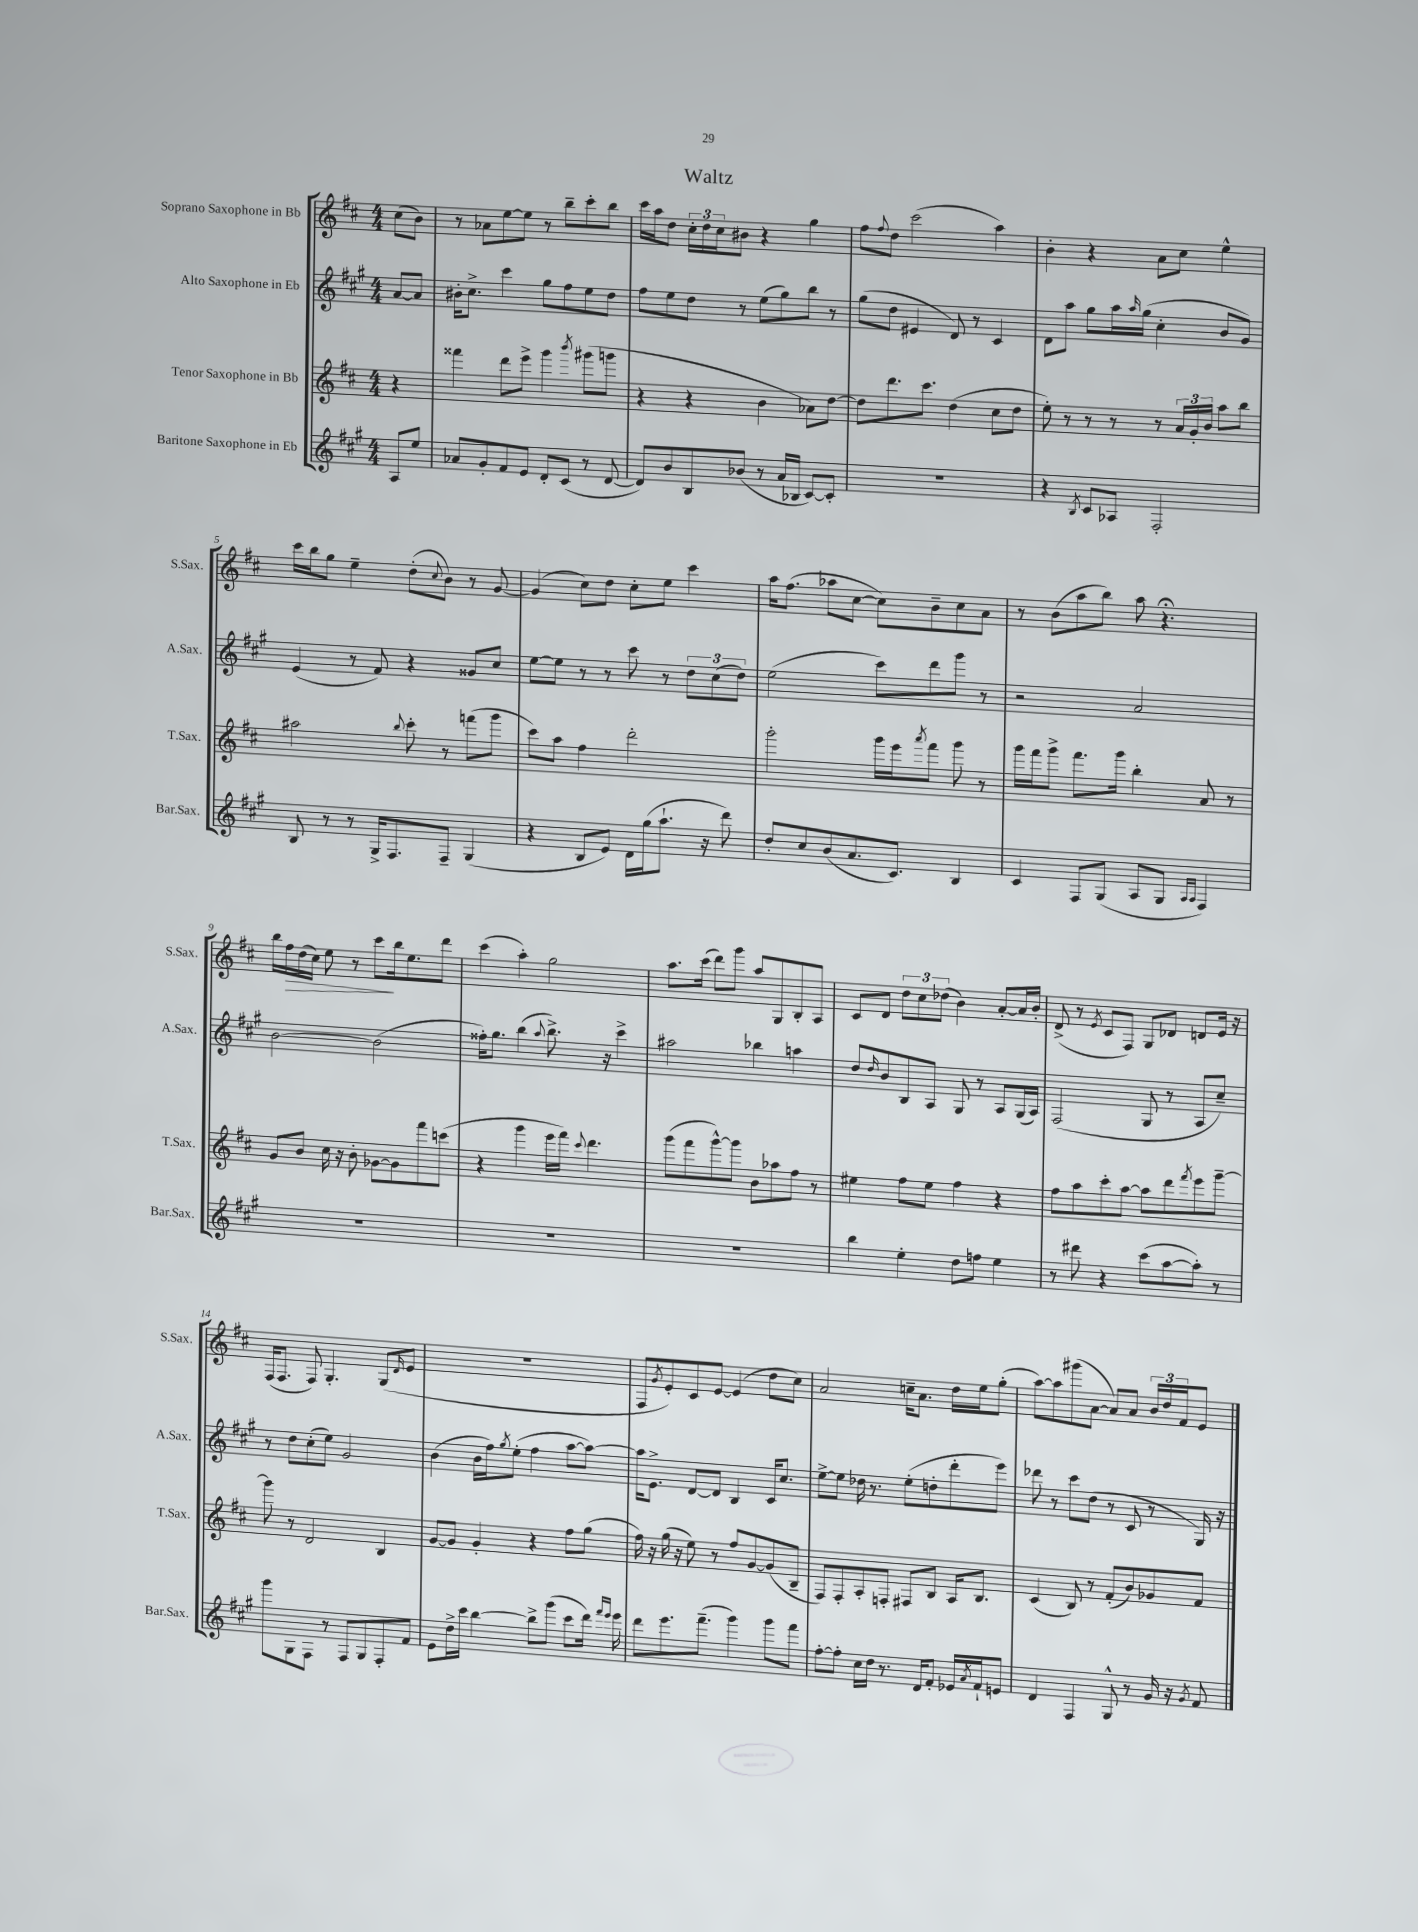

**kern	**kern	**kern	**kern	**dynam
*part4	*part3	*part2	*part1	*part1
*staff4	*staff3	*staff2	*staff1	*staff1
*I"Baritone Saxophone in Eb	*I"Tenor Saxophone in Bb	*I"Alto Saxophone in Eb	*I"Soprano Saxophone in Bb	*
*I'Bar.Sax.	*I'T.Sax.	*I'A.Sax.	*I'S.Sax.	*
*clefG2	*clefG2	*clefG2	*clefG2	*
*k[f#c#g#]	*k[f#c#]	*k[f#c#g#]	*k[f#c#]	*
*M4/4	*M4/4	*M4/4	*M4/4	*
=	=	=	=	=
8A/L	4r	[8a/L	(8cc#\L	.
8ee/J	.	8a/J]	8b\J)	.
=1	=1	=1	=1	=1
8a-X/L	4fff##X\	16b#X'\KL	8r	.
.	.	8.cc#^\J	.	.
8g#'/	.	.	8a-X\L	.
8f#/	8ddd\L	4ccc#\	[8ee\	.
8e/J	8eee^\J	.	8ee\J]	.
8d'/L	4ggg\	8gg#\L	8r	.
(8c#/J	.	8ff#\	8bb~\L	.
.	8qbbb/	.	.	.
8r	(8ggg#X\L	8ee\	8ccc#'\	.
[8d/	8gggn\J	8dd\J	8bb\J	.
=2	=2	=2	=2	=2
8d/L])	4r	8ff#\L	16ccc#\LL	.
.	.	.	16aa\J	.
8b/	.	8ee\	8dd\J	.
8B/	4r	8dd\J	24cc#'\LL	.
.	.	.	24dd\	.
.	.	.	24cc#\J	.
(8b-X/J	.	8r	8b#X\J	.
8r	4b\	(8ee\L	4r	.
16a/LL	.	8gg#\)	.	.
16B-X/JJ	.	.	.	.
[8c#/L)	8a-X\L)	8bb\J	4gg\	.
8c#'/J]	[8dd\J	8r	.	.
=3	=3	=3	=3	=3
1r	8dd\L]	(8gg#\L	8ff#\L	.
.	.	.	8qqff#/	.
.	8.ddd\	8dd\J	8dd\J	.
.	.	4e#X/	(2ccc#\	.
.	8.ccc#\J	.	.	.
.	(4dd\	8d/)	.	.
.	.	8r	.	.
.	8cc#\L	4c#/	4aa\)	.
.	8dd\J	.	.	.
=4	=4	=4	=4	=4
4r	8ee'\)	8d\L	4b'\	.
.	8r	8aa\J	.	.
8qB/	.	.	.	.
8c#/L	8r	8gg#\L	4r	.
8A-X/J	8r	16aa\L	.	.
.	.	16qqaa/	.	.
.	.	(16gg#\JJ	.	.
2F#'/	8r	4cc#'\	8a\L	.
.	24a/LL	.	8cc#\J	.
.	24g'/	.	.	.
.	24b/JJ	.	.	.
.	8aa\L	8b/L	4ee^^\	.
.	8bb\J	8g#/J)	.	.
!!LO:LB:g=z
=5	=5	=5	=5	=5
8B/	2aa#X\	(4e/	16ccc#\LL	.
.	.	.	16bb\J	.
8r	.	.	8gg\J	.
8r	.	8r	4ee~\	.
16G#^/KL	.	8f#/)	.	.
8.F#/	.	.	.	.
.	8qqbb/	.	.	.
.	8ccc#'\	4r	(8dd'\L	.
.	.	.	8qqcc#/	.
8F#~/J	8r	.	8b\J)	.
(4G#/	(8fffn\L	8g##X/L	8r	.
.	8ggg\J	8cc#/J	[8g/	.
=6	=6	=6	=6	=6
4r	8ccc#\L)	[8ee\L	(4g/]	.
.	8aa\J	8ee\J]	.	.
8B/L	4ff#\	8r	8cc#\L)	.
8e/J)	.	8r	8dd\J	.
16d\LL	2ddd'\	8ccc#\	8cc#'\L	.
(16gg#\J	.	.	.	.
8.aa`\J	.	8r	8ee\J	.
.	.	12dd\L	4ccc#\	.
16r	.	.	.	.
.	.	(12cc#\	.	.
8ddd\)	.	.	.	.
.	.	12dd\J)	.	.
=7	=7	=7	=7	=7
8dd'/L	2ggg'\	(2ee\	16aa\KL	.
.	.	.	(8.ff#\J	.
8cc#/	.	.	.	.
(8b/	.	.	8aa-X\L	.
8.a/	.	.	[8cc#\J	.
.	16ggg\LL	8ccc#\L)	8cc#\L])	.
8.c#/J)	16eee\J	.	.	.
.	8qaaa/	.	.	.
.	8fff#\J	8ddd\	8b~\	.
4B/	8ggg\	8ggg#\J	8cc#\	.
.	8r	8r	8a\J	.
=8	=8	=8	=8	=8
4c#/	16ggg\LL	2r	8r	.
.	16fff#\J	.	.	.
.	8ggg^\J	.	(8b\L	.
8F#/L	8.fff#\L	.	8aa\	.
(8G#/J	.	.	8bb\J)	.
.	16ggg\Jk	.	.	.
8A/L	4bb'\	2a/	8aa\	.
8G#/J	.	.	4.r;<	.
16qqA/LL	.	.	.	.
16qqA/JJ	.	.	.	.
4F#/)	8a/	.	.	.
.	8r	.	.	.
!!LO:LB:g=z
=9	=9	=9	=9	=9
1r	8g/L	[2b\	16bb\LL	.
!	!	!	!	!LO:HP:b
.	.	.	16ff#\	>
.	8b/J	.	(16dd\	.
.	.	.	16cc#\JJ)	.
.	16cc#\	.	8ee\	.
.	16r	.	.	.
.	8b'\	.	8r	.
.	[8g-X\L	(2b\]	8ccc#\L	.
.	8g-\]	.	16bb\k	]
.	.	.	8.ee\	.
.	8fff#\	.	.	.
.	(8cccn\J	.	8ddd\J	.
=10	=10	=10	=10	=10
1r	4r	16ff##X'\KL)	(4ccc#\	.
.	.	8.gg#\J	.	.
.	4ggg\	(4bb\	4aa'\)	.
.	.	8qqaa/	.	.
.	16eee\LL	8.bb^\)	2gg\	.
.	16fff#\JJ)	.	.	.
.	8qqccc#/	.	.	.
.	4.ddd\	.	.	.
.	.	16r	.	.
.	.	4ccc#^\	.	.
=11	=11	=11	=11	=11
1r	(8ggg\L	2aa#X\	8.aa\L	.
.	8fff#\	.	.	.
.	.	.	(16ccc#\Jk	.
.	[8ggg^^\)	.	8ddd\L)	.
.	8ggg\J]	.	8ggg\J	.
.	8b\L	4bb-X\	8aa/L	.
.	8aa-X\	.	8G/	.
.	8ff#\J	4aan\	8B'/	.
.	8r	.	8A/J	.
=12	=12	=12	=12	=12
4bb\	4ee#X\	8dd/L	8c#/L	.
.	.	16qqdd/	.	.
.	.	8b/	8d/J	.
4ee'\	8ff#\L	8B/	12dd\L	.
.	.	.	12cc#\	.
.	8ee#\J	8A/J	.	.
.	.	.	(12dd-X\J	.
8dd\L	4ff#\	8G#/	4b\)	.
8ffn\J	.	8r	.	.
4ee\	4r	8A/L	[8a'/L	.
.	.	(16G#/L	16a/L]	.
.	.	16A/JJ)	16b'/JJ	.
=13	=13	=13	=13	=13
8r	8ff#\L	(2F#/	(8d^/	.
8ddd#X\	8aa\	.	8r	.
.	.	.	8qe/	.
4r	8ccc#'\	.	8c#/L	.
.	[8aa\J	.	8F#/J)	.
(8ccc#\L	8aa\L]	8G#/	8G/L	.
[8aa\	8ddd\	8r	8d-X/J	.
.	8qfff#/	.	.	.
8aa'\J])	8eee\	8A/L	8dn/L	.
8r	[8ggg~\J	8cc#~/J)	16e/Jk	.
.	.	.	16r	.
!!LO:LB:g=z
=14	=14	=14	=14	=14
8ggg#\L	8ggg\]	8r	(16F#/KL	.
.	.	.	8.F#/J	.
8G#\	8r	8dd\L	.	.
8F#\J	2d/	(8cc#'\	8F#/)	.
8r	.	8ee\J)	4.G'/	.
8F#/L	.	2g#/	.	.
8G#/	.	.	.	.
8F#'/	4B/	.	(8G/L	.
.	.	.	16qqd/	.
8f#/J	.	.	8e/J	.
=15	=15	=15	=15	=15
8e\L	[8g/L	(4b\	1r	.
16dd^\L	8g/J]	.	.	.
16ccc#\JJ	.	.	.	.
[4bb\	4g'/	16b\LL	.	.
.	.	16ff#\J)	.	.
.	.	8qgg#/	.	.
.	.	(8ee'\J	.	.
8bb^\L]	4r	4ff#\	.	.
(8ggg#\J	.	.	.	.
8ccc#\L	8ff#\L	[8aa\L	.	.
16ddd\Jk)	(8gg\J	8aa\J_)	.	.
16qqfff#/LL	.	.	.	.
16qqeee/JJ	.	.	.	.
16eee\	.	.	.	.
=16	=16	=16	=16	=16
8ddd\L	16ff#\)	16aa\KL]	8F#/L	.
.	16r	8.e^\J	.	.
.	.	.	8qg/	.
8.eee\	(16gg\	.	8e'/)	.
.	16r	.	.	.
.	8ee\)	[8d/L	8c#/	.
(8.fff#~\J	.	.	.	.
.	8r	8d/J]	[8e/J	.
4ggg#\)	8ff#/L	4B/	(4e/]	.
.	[8g/	.	.	.
8ggg#\L	(8g/]	16c#/KL	8dd\L	.
.	.	8.cc#/J	.	.
8fff#\J	8B~/J	.	8cc#\J)	.
=17	=17	=17	=17	=17
[8ff#'\L	8F#/L)	[8ee^\L	2a/	.
8ff#'\J]	8F#'/	8ee\J]	.	.
16cc#\LL	8A'/	16dd-X\	.	.
16dd\JJ	.	8.r	.	.
8.r	8Fn'/J	.	.	.
.	8F#X/L	(8ee'\L	16ccn~\KL	.
16d/KL	.	.	8.a\J	.
8f#'/J	8B/J	8ddn'\	.	.
16e-X/LL	16A/KL	8ddd'\	16dd\LL	.
8qa/	.	.	.	.
16f#`/J	8.B/J	.	16ee\J	.
8en/J	.	8eee\J)	(8gg'\J	.
=18	=18	=18	=18	=18
4d/	(4c#/	8ddd-X\	[8aa\L)	.
.	.	8r	8aa\]	.
4F#/	8B/)	8ccc#\L	(8ggg#X\	.
.	8r	(8dd\J	[8a\J	.
8G#^^/	(8f#'/L	8r	8a/L])	.
8r	8b/)	8c#/	8a/J	.
16g#/	8g-X/	8r	24b/LL	.
.	.	.	24dd/	.
16r	.	.	.	.
.	.	.	24f#/J	.
8qg#/	.	.	.	.
8f#/	8f#/J	16G#/)	8e/J	.
.	.	16r	.	.
==	==	==	==	==
*-	*-	*-	*-	*-
